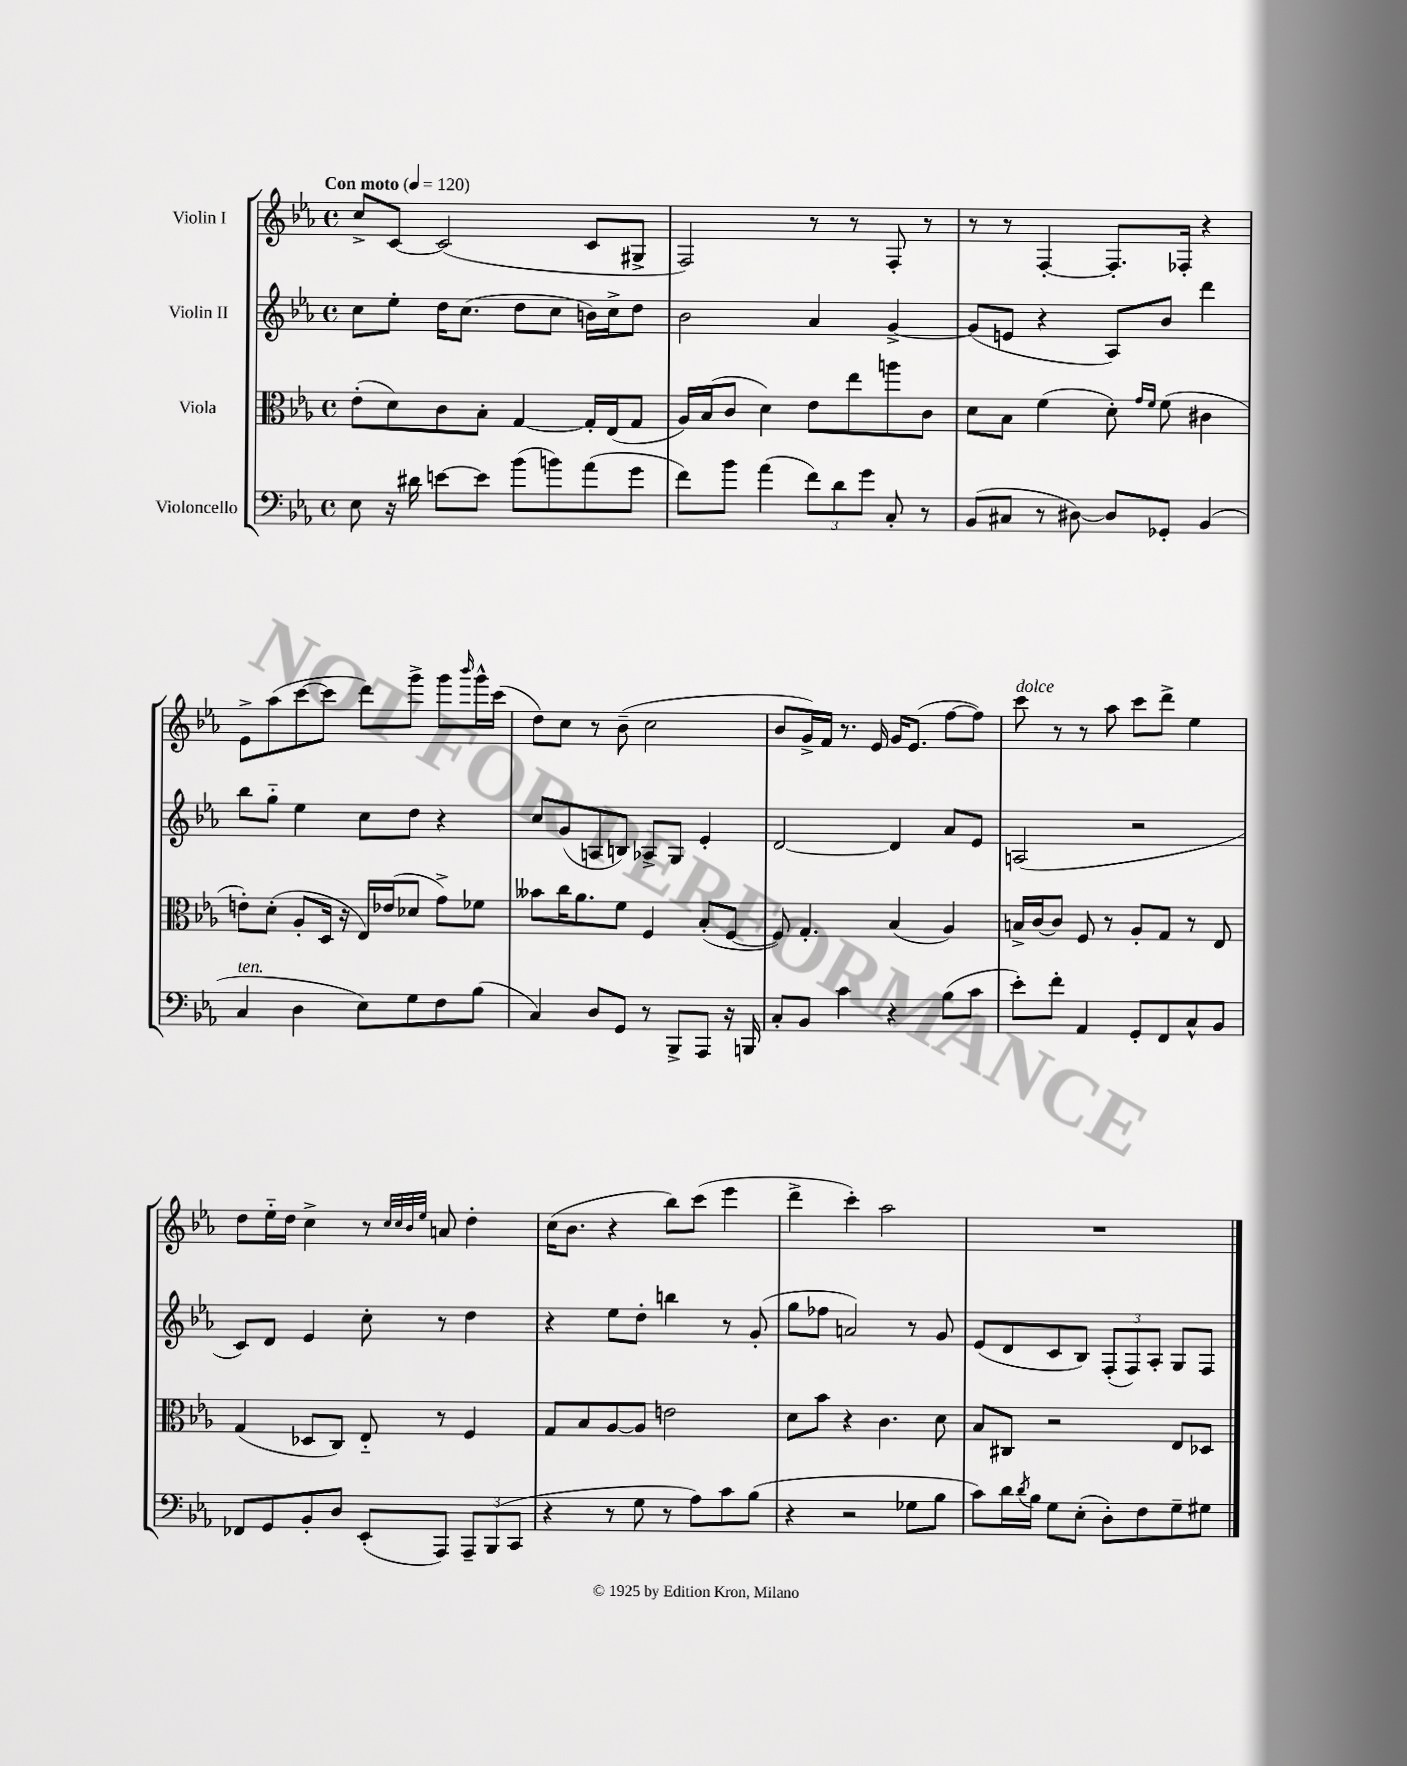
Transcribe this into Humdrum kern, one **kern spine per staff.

**kern	**kern	**kern	**kern
*part4	*part3	*part2	*part1
*staff4	*staff3	*staff2	*staff1
*I"Violoncello	*I"Viola	*I"Violin II	*I"Violin I
*clefF4	*clefC3	*clefG2	*clefG2
*k[b-e-a-]	*k[b-e-a-]	*k[b-e-a-]	*k[b-e-a-]
*M4/4	*M4/4	*M4/4	*M4/4
*met(c)	*met(c)	*met(c)	*met(c)
*MM120	*MM120	*MM120	*MM120
=1	=1	=1	=1
!	!	!	!LO:TX:a:B:t=Con moto
8E-\	(8e-'\L	8cc\L	8cc^/L
16r	8d\)	8ee-'\J	[8c/J
16d#X\	.	.	.
[8en\L	8c\	16dd\KL	(2c/]
.	.	(8.cc\J	.
8e\J]	8B-'\J	.	.
(8b-\L	[4G/	8dd\L	.
8bn\)	.	8cc\J	.
(8a-\	16G'/LL]	16bn\LL)	8c/L
.	(16E-/J	16cc^\J	.
8g\J	8G/J	8dd\J	8G#X^/J
=2	=2	=2	=2
8f\L)	16A-/LL)	2b-\	2F/)
.	(16B-/J	.	.
8b-\J	8c/J	.	.
(4a-\	4d\)	.	.
12f\L)	8e-\L	4a-/	8r
12d\	.	.	.
.	8ee-\	.	8r
12g\J	.	.	.
8C'/	8aan\	[4g^/	8F'/
8r	8c\J	.	8r
=3	=3	=3	=3
(8BB-/L	8d\L	(8g/L]	8r
8C#X/J	8B-\J	8en/J	8r
8r	(4f\	4r	[4F'/
[8D#X\)	.	.	.
8D#/L]	8d'\)	8A-/L)	8.F'/L]
.	16qqg/LL	.	.
.	16qqf/JJ	.	.
8GG-X'/J	(8f\	8b-/J	.
.	.	.	16F-X'/Jk
(4BB-/	4c#X\	4ddd\	4r
!!LO:LB:g=z
=4	=4	=4	=4
!LO:TX:a:i:t=ten.	!	!	!
4C/	8en'\L)	8bb-\L	8e-^\L
.	(8d'\J	8gg\J	(8aa-\
4D\	8A-'/L	4ee-\	[8ccc\
.	16D/Jk	.	8ccc\J]
.	16r	.	.
8E-\L)	16E-/LL)	8cc\L	8ddd\L)
.	(16e-X/J	.	.
8G\	8d-X/J	8dd\J	8ggg^\J
8F\	8g^\L)	4r	8ggg\L
.	.	.	16qqbbb-/
(8B-\J	8f-X\J	.	16ggg^^\L
.	.	.	(16ccc\JJ
=5	=5	=5	=5
4C/)	8b--X\L	8cc/L	8dd\L)
.	16cc\K	(8g/	8cc\J
.	8.a-\	.	.
8D/L	.	8An/	8r
8GG/J	8f\J	8Bn/J)	(8b-~\
8r	4F/	8A-X^/L	2cc\
8BBB-^/L	.	8G/J	.
8AAA-/J	(8B-'/L	4e-'/	.
16r	[8F/J	.	.
16BBBn/	.	.	.
=6	=6	=6	=6
8C'/L	8F/])	[2d/	8b-/L
8BB-/J	4.G'/	.	16g^/L)
.	.	.	16f/JJ
4c\	.	.	8.r
.	.	.	16e-/
4r	(4B-/	4d/]	16g/KL
.	.	.	(8.e-/J
(8B-\L	4A-/)	8a-/L	[8ff\L
8c\J	.	8e-/J	8ff\J])
=7	=7	=7	=7
!	!	!	!LO:TX:a:i:t=dolce
8e-'\L)	16Bn^/LL	(2An/	8ccc\
.	[16c/J	.	.
8f'\J	8c/J]	.	8r
4AA-/	8F/	.	8r
.	8r	.	8aa-\
8GG'/L	8A-'/L	2r	8ccc\L
8FF/	8G/J	.	8ddd^\J
8C^^/	8r	.	4ee-\
8BB-/J	8E-/	.	.
!!LO:LB:g=z
=8	=8	=8	=8
8FF-X/L	(4G/	8c/L)	8dd\L
8GG/	.	8d/J	16ee-\L
.	.	.	16dd\JJ
8BB-'/	8D-X/L	4e-/	4cc^\
8D/J	8C/J)	.	.
(8EE-'/L	8E-/	8cc'\	8r
.	.	.	32qqcc/LLL
.	.	.	32qqcc/
.	.	.	32qqb-/
.	.	.	32qqee-/JJJ
8AAA-/J)	8r	8r	8an/
12AAA-~/L	4F/	4dd\	4dd'\
(12BBB-/	.	.	.
12CC/J	.	.	.
=9	=9	=9	=9
4r	8G/L	4r	(16cc\KL
.	.	.	8.b-\J
.	8B-/	.	.
8r	[8A-/	8ee-\L	4r
8G\	8A-/J]	8dd'\J	.
8r	2en\	4bbn\	8bb-\L)
8A-\L)	.	.	(8ccc\J
8c\	.	8r	4eee-\
(8B-\J	.	(8g'/	.
=10	=10	=10	=10
4r	8d\L	8gg\L	4ddd^\
.	8b-\J	8ff-X\J	.
2r	4r	2an/)	4ccc'\)
.	4.c\	.	2aa-\
8G-X\L	.	8r	.
8B-\J	8d\	8g/	.
=11	=11	=11	=11
8c\L)	8B-/L	(8e-/L	1r
16d\L	8C#X/J	8d/	.
8qd/	.	.	.
16B-\JJ	.	.	.
8G\L	2r	8c/	.
(8E-'\J	.	8B-/J)	.
8D'\L)	.	(12F'/L	.
.	.	12F/)	.
8F\	.	.	.
.	.	12A-'/J	.
8G~\	8E-/L	8G/L	.
8G#X\J	8D-X/J	8F/J	.
==	==	==	==
*-	*-	*-	*-
